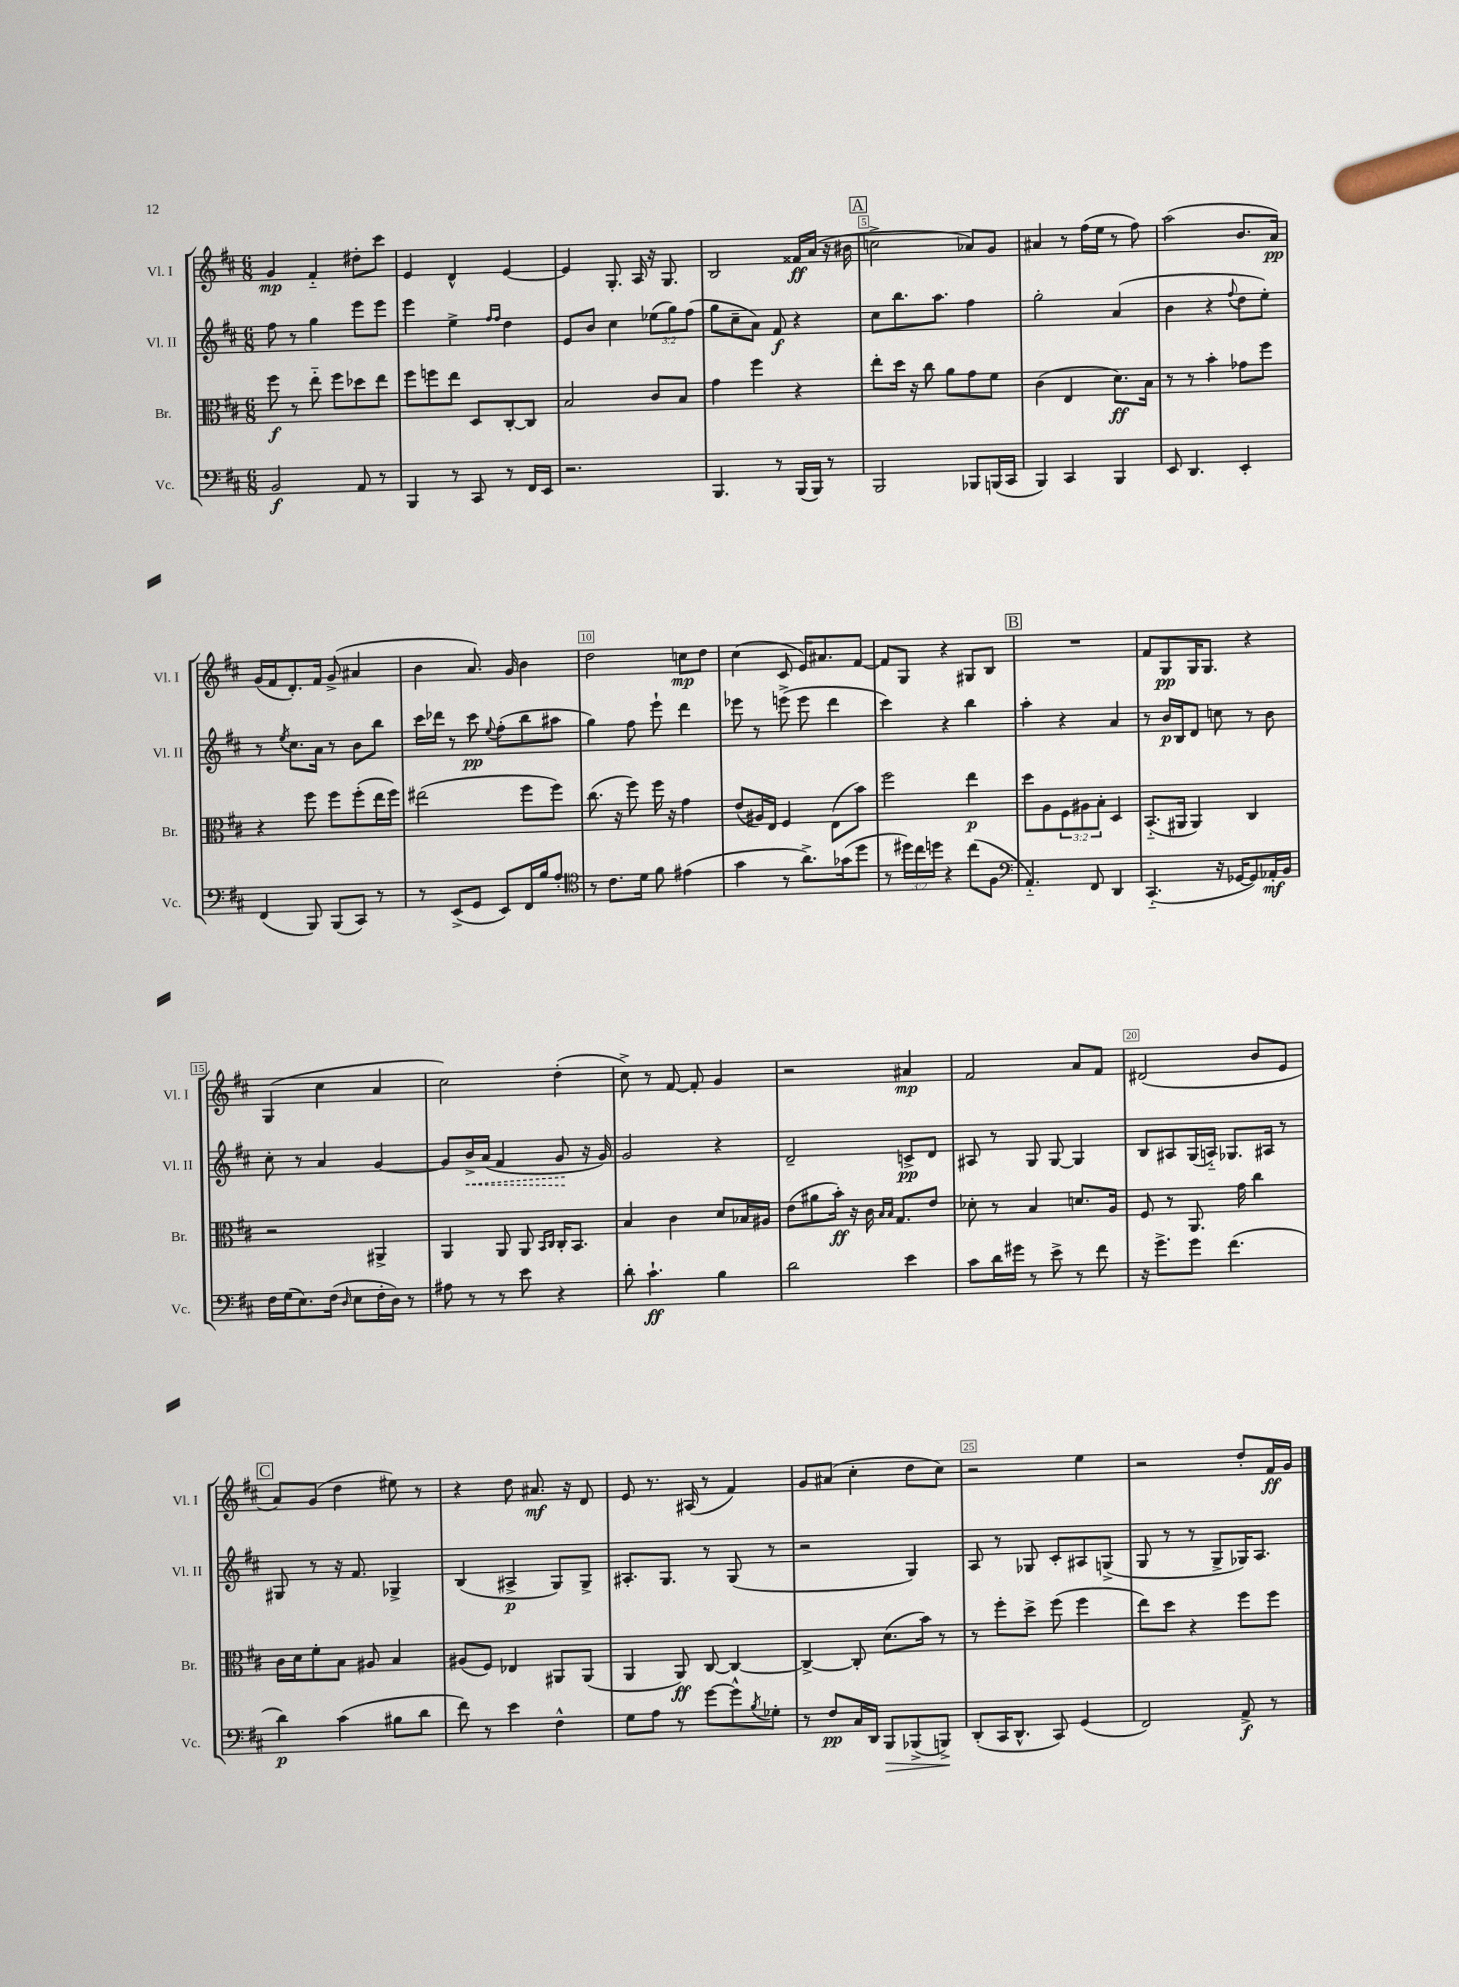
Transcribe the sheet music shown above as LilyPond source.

<<
\new StaffGroup <<
\new Staff = "s0" \with { instrumentName = "Vl. I" shortInstrumentName = "Vl. I" } {
    \clef treble \key d \major \numericTimeSignature \time 6/8
    g'4\mp fis'4-_ dis''8-. cis'''8 |
    e'4 d'4-^ e'4~ |
    e'4 g8.-. a16 r16 g8. |
    b2 fisis'16\ff a'16( r16 bis'16 |
    \mark \markup { \box "A" } c''2-> aes'8) g'8 |
    ais'4 r8 fis''16( e''16 r8 fis''8) |
    a''2( b'8. a'16\pp) |
    g'16( fis'16 d'8.-.) fis'16 g'8->( ais'4 |
    b'4 a'8.) g'16 b'4 |
    d''2 c''8\mp d''8 |
    cis''4( cis'8 e'16) ais'8. fis'8~ |
    fis'8 g8 r4 gis8 b8 |
    \mark \markup { \box "B" } R2. |
    fis'8 g8\pp g16 g8. r4 |
    g4( cis''4 a'4 |
    cis''2) d''4-.( |
    cis''8->) r8 fis'8~ fis'8-. g'4 |
    r2 ais'4\mp |
    fis'2 a'8 fis'8 |
    dis'2( b'8 e'8 |
    \mark \markup { \box "C" } a'8) g'8( d''4 eis''8) r8 |
    r4 d''8 ais'8.\mf r16 d'8 |
    e'8 r8. ais16( r8 fis'4) |
    g'8 ais'8( cis''4-. d''8 cis''8) |
    r2 e''4 |
    r2 d''8-. fis'16\ff g'16 \bar "|." |
}
\new Staff = "s1" \with { instrumentName = "Vl. II" shortInstrumentName = "Vl. II" } {
    \clef treble \key d \major \numericTimeSignature \time 6/8 \override Staff.TupletNumber.text = #tuplet-number::calc-fraction-text
    fis''8 r8 g''4 e'''8 e'''8 |
    e'''4 e''4-> \grace { fis''16 fis''16 } d''4 |
    e'8 b'8 cis''4 \tuplet 3/2 { ees''8( g''8) fis''8( } |
    g''8 cis''8-- a'8) fis'8\f r4 |
    \mark \markup { \box "A" } cis''8 b''8. a''8. fis''4 |
    g''2-. a'4( |
    b'4 r4 \appoggiatura { fis''8 } d''8 e''8-.) |
    r8 \acciaccatura { e''8 } cis''8. a'16 r8 b'8 b''8 |
    cis'''16 des'''16 r8 cis'''8\pp \appoggiatura { e''8 } fis''8-.( b''8 ais''8 |
    g''4) fis''8 e'''8-! d'''4 |
    ees'''8 r8 e'''8->( e'''8 d'''4 |
    cis'''4) r4 b''4 |
    \mark \markup { \box "B" } a''4-. r4 a'4 |
    r8 b'16\p b16 d'8 c''8 r8 b'8 |
    cis''8-. r8 a'4 g'4~ |
    g'8 \once \override Hairpin.style = #'dashed-line b'16->\< a'16( fis'4 g'8\! r16 g'16) |
    g'2 r4 |
    d'2-- c'8->\pp d'8 |
    ais8 r8 g8 g8~ g4 |
    b8 ais8 g16( a16-_) ges8. ais16 r8 |
    \mark \markup { \box "C" } gis8 r8 r16 fis'8. ges4-> |
    b4( ais4->\p g8) g8-> |
    ais8.-. g8. r8 g8( r8 |
    r2 g4) |
    a8 r8 ges8 cis'8-. ais8 g8->( |
    g8 r8 r8 g8-> ges16) a8. \bar "|." |
}
\new Staff = "s2" \with { instrumentName = "Br." shortInstrumentName = "Br." } {
    \clef alto \key d \major \numericTimeSignature \time 6/8 \override Staff.TupletNumber.text = #tuplet-number::calc-fraction-text
    fis''8\f r8 e''8-_ fis''8 des''8 e''8 |
    fis''8 f''8 e''8 d8 cis8~-. cis8 |
    b2 cis'8 b8 |
    g'4 fis''4 r4 |
    \mark \markup { \box "A" } e''8-. d''16 r16 cis''8 a'8 g'8 fis'8 |
    cis'4( e4 d'8.\ff) b16 |
    r8 r8 b'4-. ges'8 fis''8 |
    r4 fis''8 fis''8 fis''8-.( e''16 fis''16) |
    eis''2( fis''8 fis''8) |
    cis''8.( r16 fis''8) fis''16 r16 g'4 |
    e'8( ais16) e16 fis4 e8( b'8) |
    fis''2 e''4\p |
    \mark \markup { \box "B" } d''8 a8 \tuplet 3/2 { fis8 ais8 b8-. } d4 |
    b,8.-_( ais,16 ais,4) cis4 |
    r2 ais,4-> |
    a,4 a,8 a,8 \grace { b,16 cis16 } cis16-. b,8. |
    b4 cis'4 d'8 bes16 ais16 |
    e'8( ais'8 b'16-.\ff) r16 cis'16 \grace { b16 b16 } g8. e'8 |
    des'8-. r8 b4 d'8. a16 |
    fis8 r8 a,8. g'16 cis''4 |
    \mark \markup { \box "C" } cis'16 d'16 fis'8-. b8 ais8 b4 |
    ais8( fis8) ees4 ais,8 ais,8( |
    a,4 a,8\ff) cis8~ cis4~ |
    cis4~-> cis8-. d'8.( b'16) r8 |
    r8 fis''8-. d''8-> fis''8( fis''4 |
    e''8) d''8 r4 fis''8 fis''8 \bar "|." |
}
\new Staff = "s3" \with { instrumentName = "Vc." shortInstrumentName = "Vc." } {
    \clef bass \key d \major \numericTimeSignature \time 6/8 \override Staff.TupletNumber.text = #tuplet-number::calc-fraction-text
    b,2\f a,8 r8 |
    b,,4 r8 cis,8 r8 fis,16 e,16 |
    r2. |
    b,,4. r8 b,,16( b,,16) r8 |
    \mark \markup { \box "A" } b,,2 bes,,8 b,,16( cis,16 |
    b,,4) cis,4 b,,4 |
    e,8 d,4. e,4-. |
    fis,4( b,,8) b,,8( cis,8) r8 |
    r8 e,8->( g,8 e,8) fis,16 b16 a8-. |
    \clef tenor r8 cis'8. d'16 fis'8 eis'4( |
    g'4 r8 a'8.->) ges'16( d''8 |
    r8 \tuplet 3/2 { dis''16) cis''16 d''16 } r4 cis''8( fis8 |
    \mark \markup { \box "B" } \clef bass a,4.-_) fis,8 d,4 |
    cis,4.-_( r16 ges,16~ ges,8) aes,16-.\mf b,16 |
    fis16 g16( e8.) fis16( \grace { d16 } e8 fis16-. d16) r8 |
    ais8 r8 r8 e'8 r4 |
    d'8-. cis'4.-!\ff b4 |
    d'2 e'4 |
    cis'8 d'16 gis'16 r8 e'8-> r8 fis'8 |
    r16 g'8.-> g'8 fis'4.( |
    \mark \markup { \box "C" } d'4\p) cis'4( bis8 d'8 |
    fis'8) r8 e'4 fis4-^ |
    g8 a8 r8 g'8~ g'8-^ \acciaccatura { b8 } ges8-. |
    r8 fis8\pp cis16 d,16 b,,8\> bes,,8->( b,,8->\!) |
    d,8-.( cis,16 d,8.-^ cis,8) g,4( |
    fis,2) a,8->\f r8 \bar "|." |
}
>>
>>
\layout { \context { \Score \override BarNumber.break-visibility = ##(#f #t #t) barNumberVisibility = #(every-nth-bar-number-visible 5) \override BarNumber.stencil = #(make-stencil-boxer 0.1 0.3 ly:text-interface::print) } }
